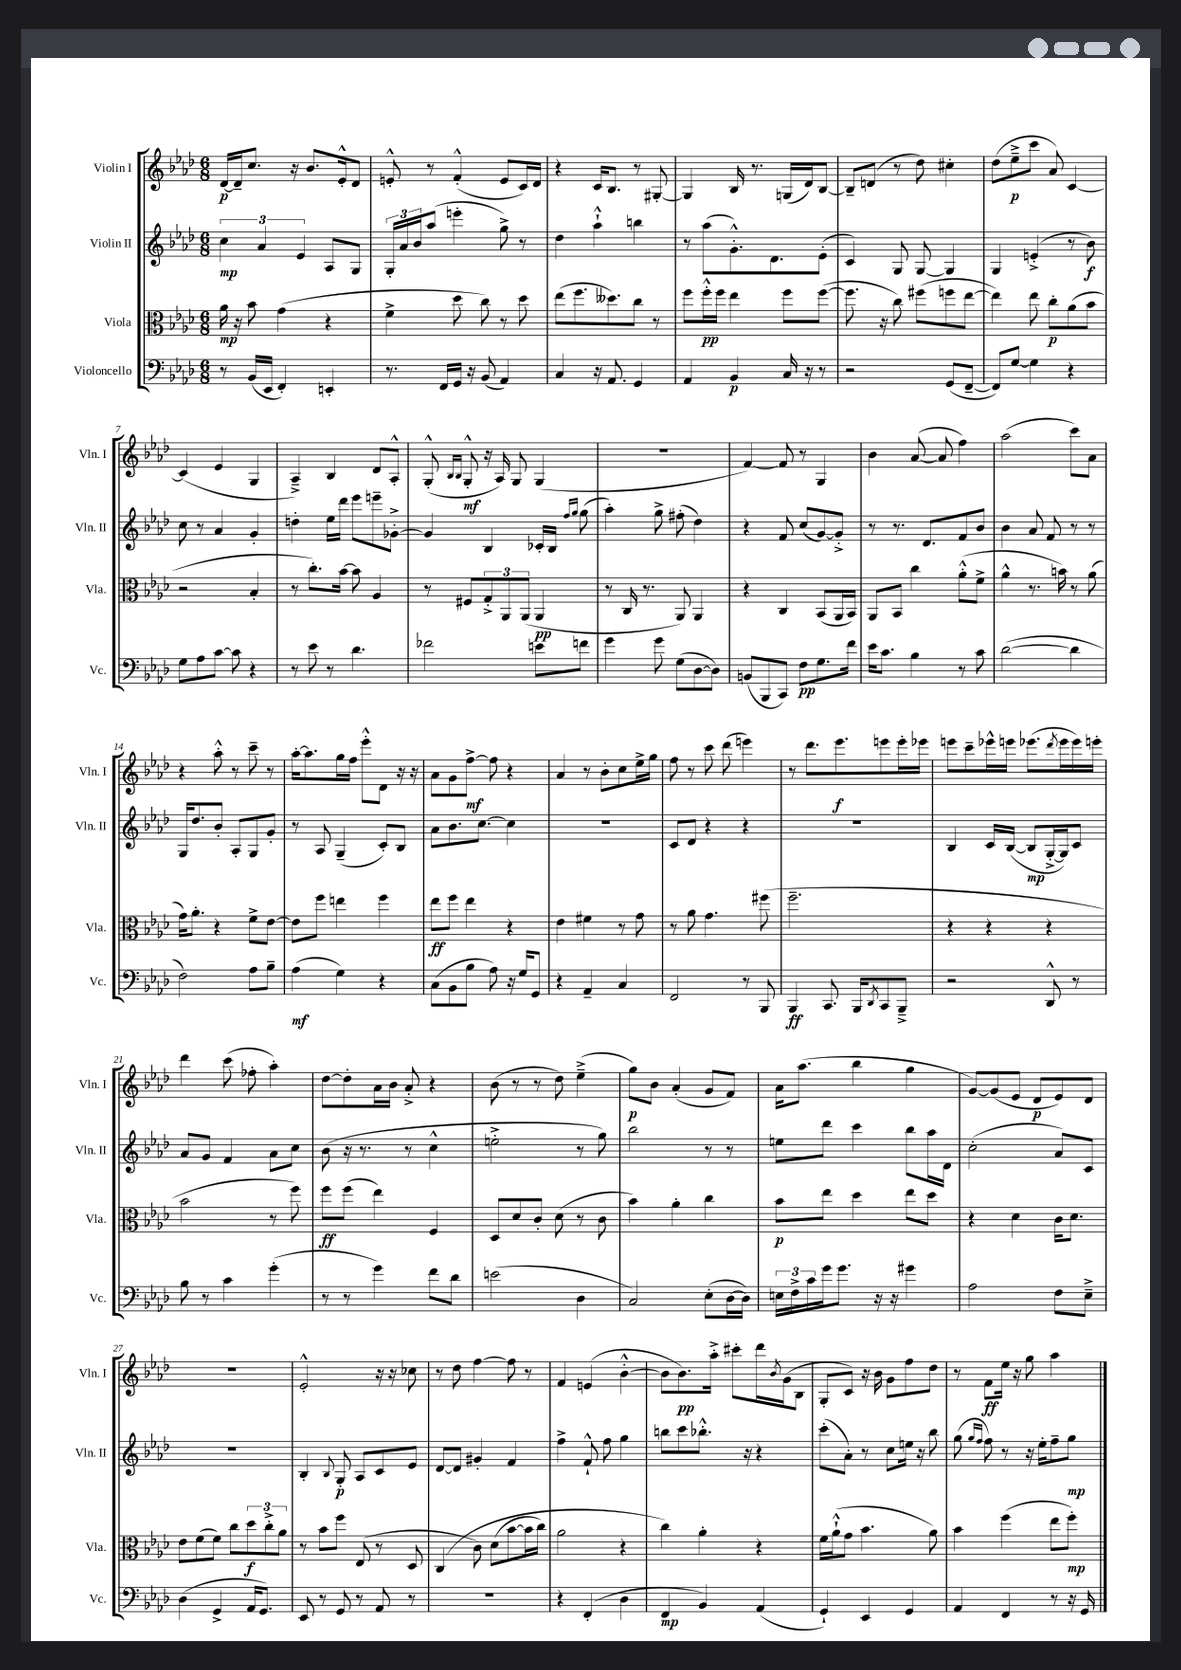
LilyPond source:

<<
\new StaffGroup <<
\new Staff = "s0" \with { instrumentName = "Violin I" shortInstrumentName = "Vln. I" } {
    \clef treble \key aes \major \numericTimeSignature \time 6/8
    des'16~\p des'16-- c''8. r16 bes'8. ees'16-.-^ des'8 |
    e'8-.-^ r8 f'4-.-^( e'8 c'16) des'16 |
    r4 c'16 bes8. r8 gis8~-. |
    gis4 bes16 r8. g16( des'16) bes8~ |
    bes8-- d'8( r8 des''8) cis''4-. |
    des''8( ees''8--->\p c'''8 aes'8) c'4~ |
    c'4( ees'4 g4 |
    aes4--->) bes4 des'8 aes8-.-^ |
    g8-.-^( \grace { bes16 bes16 } g8-.-^\mf r16 aes16) g8 g4( |
    R2. |
    f'4~) f'8 r8 g4 |
    bes'4 aes'8~( aes'8 f''4) |
    aes''2( c'''8) aes'8 |
    r4 aes''8-.-^ r8 c'''8-- r8 |
    aes''16~-. aes''8. g''16 f''16 ees'''8-.-^ des'8 r16 r16 |
    aes'8 g'8 f''8~->\mf f''8 r4 |
    aes'4 r8 bes'8-. c''8 ees''16-> g''16 |
    f''8 r8 c'''8 des'''8( e'''4) |
    r8 des'''8. ees'''8.\f e'''8 e'''16-. ees'''16 |
    e'''8 c'''8-- ees'''16-^ e'''16 ees'''8.( \acciaccatura { des'''8 } ees'''16 ees'''16) e'''16-. |
    des'''4 c'''8( fes''8-. aes''4-.) |
    des''8~ des''8-. aes'16 bes'16 aes'8-.-> r4 |
    bes'8( r8 r8 des''8) ees''4--->( |
    g''8\p) bes'8 aes'4-.( g'8 f'8) |
    aes'16 aes''8.( bes''4 g''4 |
    g'8~) g'8( ees'8 des'8\p ees'8) des'8 |
    R2. |
    ees'2-.-^ r16 r16 ces''8 |
    r8 des''8 f''4~ f''8 r8 |
    f'4 e'4( bes'4~-.-^ |
    bes'8 bes'8.\pp) aes''16-.-> cis'''8-. des'''16 \acciaccatura { bes'8 } g'16( bes8 |
    g8-. c'8) r16 bes'16 g'8 f''8 des''8 |
    r8 f'8\ff ees''16 r16 g''8 aes''4 \bar "|." |
}
\new Staff = "s1" \with { instrumentName = "Violin II" shortInstrumentName = "Vln. II" } {
    \clef treble \key aes \major \numericTimeSignature \time 6/8
    \tuplet 3/2 { c''4\mp aes'4 ees'4 } aes8 g8 |
    \tuplet 3/2 { g16-. aes'16 bes'16 } aes''8( e'''4-. g''8->) r8 |
    des''4 aes''4-!-^ b''4 |
    r8 aes''8( g'8.-.-^) des'8. ees'8-.( |
    c'4) g8 g8~ g4 |
    g4 e'4-.->( r8 bes'8\f) |
    c''8 r8 aes'4 g'4-. |
    d''4-. ees''16 des'''16 ees'''8 e'''8-- ges'8~-.-> |
    ges'4 bes4 ces'16-. bes16 \grace { f''16 g''16 } g''8( |
    aes''4-.) g''8-> fis''8-.( des''4) |
    r4 f'8 c''8( g'8~) g'8-.-> |
    r8 r8. des'8. f'8 bes'8 |
    bes'4 aes'8 f'8 r8 r8 |
    g16 des''8. bes'8-. aes8-. g8 g'8-. |
    r8 aes8 g4--( c'8-.) bes8 |
    aes'8 bes'8. c''8.~ c''4 |
    R2. |
    c'8 des'8 r4 r4 |
    R2. |
    bes4 c'16 bes16~( bes8\mp g16~-.-> g16) c'8 |
    aes'8 g'8 f'4 aes'8 c''8 |
    bes'8( r16 r8. r8 c''4-^ |
    e''2-.-> r8 g''8) |
    bes''2 r8 r8 |
    e''8 des'''8 c'''4 bes''8 aes''16 des'16 |
    c''2-.( aes'8) c'8 |
    R2. |
    bes4-. \appoggiatura { bes8 } g8-.\p aes8 c'8 ees'8 |
    des'8~ des'8 gis'4-. f'4 |
    f''4-> f'8-!-^ f''8 g''4 |
    b''8 c'''8 bes''8.-.-^ r16 r4 |
    c'''8-.( aes'8-.) r8 c''8 e''16 r16 bes''8 |
    g''8( \grace { g''16 f''16 } f''8) r8 r16 ees''16-. f''8-- g''8\mp \bar "|." |
}
\new Staff = "s2" \with { instrumentName = "Viola" shortInstrumentName = "Vla." } {
    \clef alto \key aes \major \numericTimeSignature \time 6/8
    aes'16\mp r16 bes'8 g'4( r4 |
    f'4-> des''8 c''8) r8 des''8 |
    ees''8( f''8. deses''8.) c''8 r8 |
    f''8 f''16-.-^\pp f''16 ees''4 f''8 f''8~( |
    f''8. r16 c''8) fis''8( f''8 ees''8~ |
    ees''4) ees''8 c''8-.\p aes'8( bes'8 |
    r2 bes4-. |
    r8 c''8.-.) bes'16~ bes'8 aes4 |
    r8 fis8 \tuplet 3/2 { g8-.-> aes,8 aes,8( } aes,4\pp |
    r8 c16 r8. aes,8) aes,4 |
    r4 c4 bes,8( aes,16 bes,16) |
    aes,8 bes,8 c''4 aes'8-.-^( f'8-> |
    aes'4-^ r8. b'16) r8 aes'8( |
    g'16) aes'8.-. r4 f'8-> ees'8~ |
    ees'8 f''8 e''4 f''4 |
    ees''8\ff f''8 ees''4 r4 |
    ees'4 fis'4 r8 g'8 |
    r8 aes'8 g'4. fis''8( |
    f''2.-- |
    r4 r4 r4 |
    bes'2 r8 f''8) |
    f''8\ff f''8( ees''4) f4 |
    des8 des'8 c'8-. des'8( r8 c'8 |
    bes'4) aes'4-. c''4 |
    bes'8\p ees''8 des''4 ees''8 des''8 |
    r4 des'4 c'16 des'8. |
    ees'8 f'8( f'8) c''8 \tuplet 3/2 { des''8\f c''8-.-> aes'8 } |
    r8 bes'8 f''8 ees8( r8 des8 |
    c4\( c'8) des'8( bes'8~ bes'16 c''16) |
    aes'2 r4 |
    c''4\) aes'4-. r4 |
    f'16 aes'16-!-^( g'8 bes'4. aes'8) |
    bes'4 f''4( ees''8 f''8-.\mp) \bar "|." |
}
\new Staff = "s3" \with { instrumentName = "Violoncello" shortInstrumentName = "Vc." } {
    \clef bass \key aes \major \numericTimeSignature \time 6/8
    r8 bes,16( ees,16 f,4-.) e,4-. |
    r8. f,16 g,16 r16 bes,8( aes,4) |
    c4 r16 aes,8. g,4 |
    aes,4 bes,4\p c16 r16 r8 |
    r2 g,8( f,8~-- |
    f,8) g8~ g4 r4 |
    g8 aes8 c'8~ c'8 r4 |
    r8 ees'8 r8 des'4. |
    fes'2 e'8 f'8 |
    g'4 g'8 g8( des8~ des8) |
    b,8( bes,,8 c,8) f8\pp g8. f'16 |
    ees'16 c'8. bes4 r8 c'8 |
    des'2~( des'4 |
    f2) aes8 bes8-- |
    aes4\mf( g4) r4 |
    c8( bes,8 bes8 aes8) r16 g16 g,8 |
    r4 aes,4-- c4 |
    f,2 r8 bes,,8 |
    bes,,4\ff c,8. bes,,16 \acciaccatura { des,8 } c,8 bes,,8---> |
    r2 des,8-^ r8 |
    bes8 r8 c'4 g'4-.( |
    r8 r8 g'4) f'8 des'8 |
    e'2( des4 |
    c2) ees8-.( des16~ des16) |
    \tuplet 3/2 { e16 f16-> c'16 } g'16 g'8. r16 r16 gis'4 |
    aes2 f8 ees8---> |
    des4( g,4-> aes,16 g,8.) |
    ees,8 r8 g,8 r8 aes,8 r8 |
    R2. |
    r4 f,4-.( des4 |
    f,4\mp bes,4) aes,4( |
    g,4-!) ees,4 g,4 |
    aes,4 f,4 r8 r16 g,16 \bar "|." |
}
>>
>>
